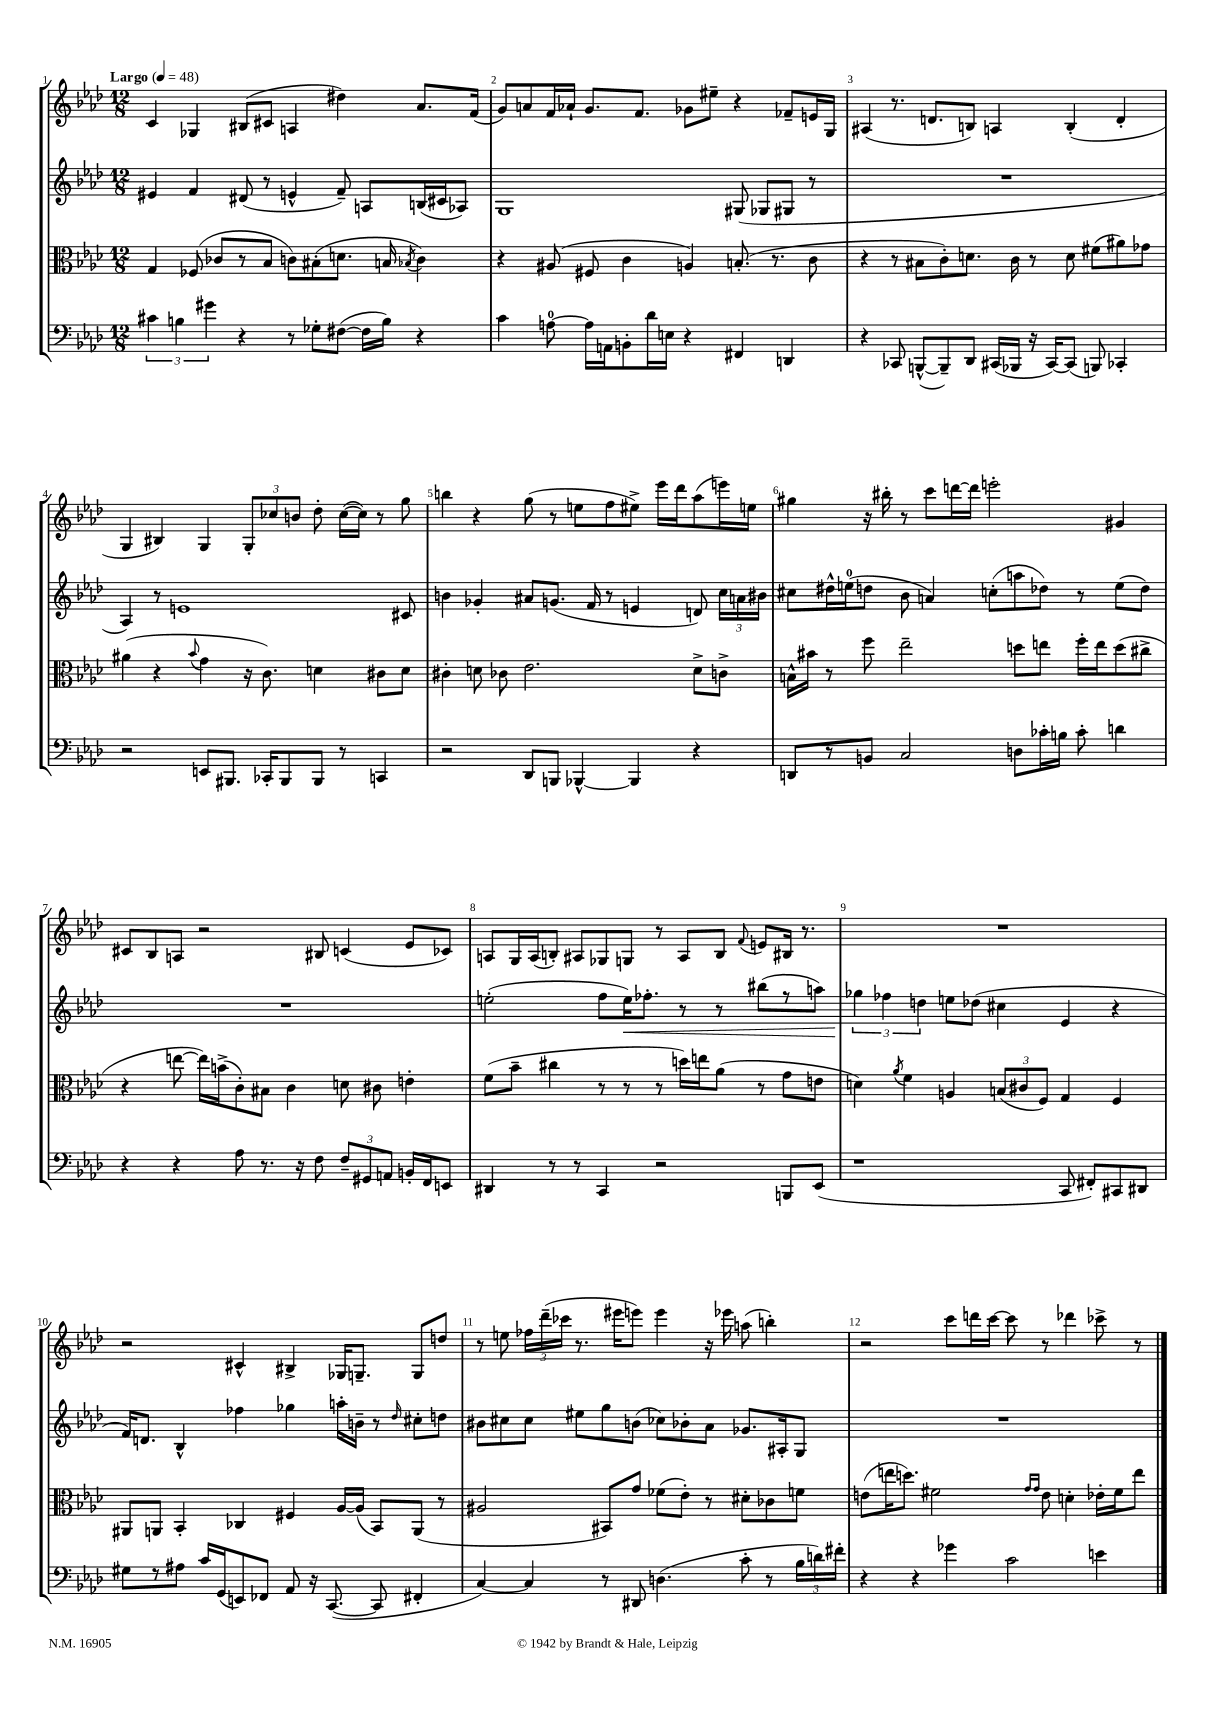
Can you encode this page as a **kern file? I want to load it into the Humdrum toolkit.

**kern	**kern	**kern	**kern
*staff4	*staff3	*staff2	*staff1
*clefF4	*clefC3	*clefG2	*clefG2
*k[b-e-a-d-]	*k[b-e-a-d-]	*k[b-e-a-d-]	*k[b-e-a-d-]
*M12/8	*M12/8	*M12/8	*M12/8
*MM48	*MM48	*MM48	*MM48
6c#	4G	4e#	4c
6B	.	.	.
.	(8F-	4f	4G-
6g#	.	.	.
.	8c-	.	.
4r	8r	(8d#	(8B#
.	8B-	8r	8c#
8r	8c)	4e^^	4A
8G-'	(8B#'	.	.
([8F#	8.d	8f~)	4dd#)
16F#]	.	8A	.
16B)	16B	.	.
.	8qB-	.	.
4r	4c)	(16B	8.a-
.	.	16c#	.
.	.	8A-)	.
.	.	.	(16f
=	=	=	=
4c	4r	1G	8g)
.	.	.	8a
[8A	(8A#	.	16f
.	.	.	16a-`
16A]	8F#	.	8.g
16AA	.	.	.
8BB'	4c	.	.
.	.	.	8.f
16d-	.	.	.
16E	.	.	.
4r	4A)	.	8g-
.	.	.	8ee#~
4FF#	(8.B'	(8G#	4r
.	.	8G-	.
.	8.r	.	.
4DD	.	8G#	8f-~
.	8c	8r	16e
.	.	.	16G
=	=	=	=
4r	4r	1.r	(4A#
8CC-	8r	.	8.r
([8BBB^^	8B#	.	.
.	.	.	8.d
8BBB~])	8c')	.	.
8DD-	8.d	.	8B)
(16CC#	.	.	4A
16BBB-	16c	.	.
16r	8r	.	.
[16CC#)	.	.	.
(8CC#]	8d	.	(4B'
8BBB)	(8f#	.	.
4CC-'	8a#)	.	4d'
.	8g-	.	.
=	=	=	=
2r	(4a#	4A-)	4G
.	4r	8r	4B#)
.	.	1e	.
.	8qqb-	.	.
8EE	4g	.	4G
8.BBB#	.	.	.
.	16r	.	12G'
16CC-'	8.c)	.	.
.	.	.	12cc-
8BBB#	.	.	.
.	.	.	12b
8BBB#	4d	.	8dd-'
8r	.	.	([16cc-
.	.	.	16cc-])
4CC	8c#	.	8r
.	8d	8c#	8gg
=	=	=	=
2r	4c#'	4b	4bb
.	8d	4g-'	4r
.	8c-	.	.
8DD-	2.e-	8a#	(8gg
8BBB	.	(8.g	8r
[4BBB-^^	.	.	8ee
.	.	16f	.
.	.	8r	8ff
4BBB-]	.	4e	8ee#^)
.	.	.	16eee-
.	.	.	16ddd-
4r	8d^	8d)	(8aa-
.	8c^	24cc	16eee)
.	.	24a	.
.	.	.	16ee
.	.	24b#	.
=	=	=	=
8DD	16B^^	8cc#	4gg#
.	16b#	.	.
8r	8r	16dd#^^	.
.	.	(16ee	.
8BB	8ff	8dd	16r
.	.	.	16bb#'
2C	2ee-~	8b-	8r
.	.	4a)	8ccc
.	.	.	[16ddd
.	.	.	16ddd]
.	.	(8cc'	2eee'
8D	8dd	8aa	.
16c-'	8ee	8dd-)	.
16B	.	.	.
8c-'	16ff'	8r	.
.	16ee	.	.
4d	(8dd	(8ee	4g#
.	8cc#^	8dd-)	.
=	=	=	=
4r	4r	1.r	8c#
.	.	.	8B-
4r	[8ee	.	8A
.	16ee])	.	2r
.	(16b^	.	.
8A-	8c')	.	.
8.r	8B#	.	.
.	4c	.	.
16r	.	.	.
8F	.	.	8B#
12F~	8d	.	(4c
12GG#	.	.	.
.	8c#	.	.
12AA	.	.	.
16BB'	4e'	.	8e-
16FF	.	.	.
8EE	.	.	8c-)
=	=	=	=
4DD#	(8f	(2ee'	8A
.	8b-~	.	16G
.	.	.	(16A
8r	4cc#	.	8B')
8r	.	.	8A#
4CC	8r	8ff	8G-
.	8r	16ee)	8G
.	.	8.ff-'	.
2r	8r	.	8r
.	16dd)	8r	8A#
.	16ee	.	.
.	(8a-	8r	8B
.	.	.	8qqf
.	8r	(8bb#	8e
8BBB	8g	8r	16B#
.	.	.	8.r
(8EE-	8e	8aa)	.
=	=	=	=
1r	4d)	6gg-	1.r
.	.	6ff-	.
.	8qa-	.	.
.	4f	.	.
.	.	6dd	.
.	4A	8ee	.
.	.	(8dd-	.
.	(12B	4cc#	.
.	12c#	.	.
.	12F)	.	.
8CC	4G	4e-	.
8FF#')	.	.	.
8CC#	4F	4r	.
8DD#	.	.	.
=	=	=	=
8G#	8AA#	16f)	2r
.	.	8.d	.
8r	8AA	.	.
8A#	4BB-'	4B-^^	.
16c	.	.	.
(16GG	.	.	.
8EE)	4C-	4ff-	4c#^^
8FF-	.	.	.
8AA-	4F#	4gg-	4B#^
16r	.	.	.
([8.CC	.	.	.
.	[16A-	16aa'	16G-
.	(16A-]	16b~	8.G~
8CC]	8BB-)	8r	.
.	.	16qqdd-	.
4FF#'	(8AA	8cc#'	8G
.	8r	8dd	8dd
=	=	=	=
[4C)	2A#	8b#	8r
.	.	8cc#	8ee
4C]	.	8cc#	24ff-
.	.	.	(24ddd-~
.	.	.	24ccc-
.	.	8ee#	8.r
8r	8BB#)	8gg	.
.	.	.	16eee#
8DD#	8g	(8b	8eee)
(4.D	(8f-	8cc-)	4eee
.	8e-')	8b-'	.
.	8r	8a-	16r
.	.	.	16eee-
8c'	8d#'	8.g-	(8aa
8r	8c-	.	4bb')
.	.	16A#'	.
24B-	8f	8G	.
24d)	.	.	.
24f#'	.	.	.
=	=	=	=
4r	(8e	1.r	2r
.	16ee	.	.
.	8.dd)	.	.
4r	.	.	.
.	2f#	.	.
4g-	.	.	8ccc
.	.	.	16ddd
.	.	.	[16ccc
2c	.	.	8ccc]
.	16qqg	.	.
.	16qqg	.	.
.	8e	.	8r
.	4d'	.	4ddd-
4e	16e-'	.	8ccc-^
.	16f#	.	.
.	8ee	.	8r
==	==	==	==
*-	*-	*-	*-
